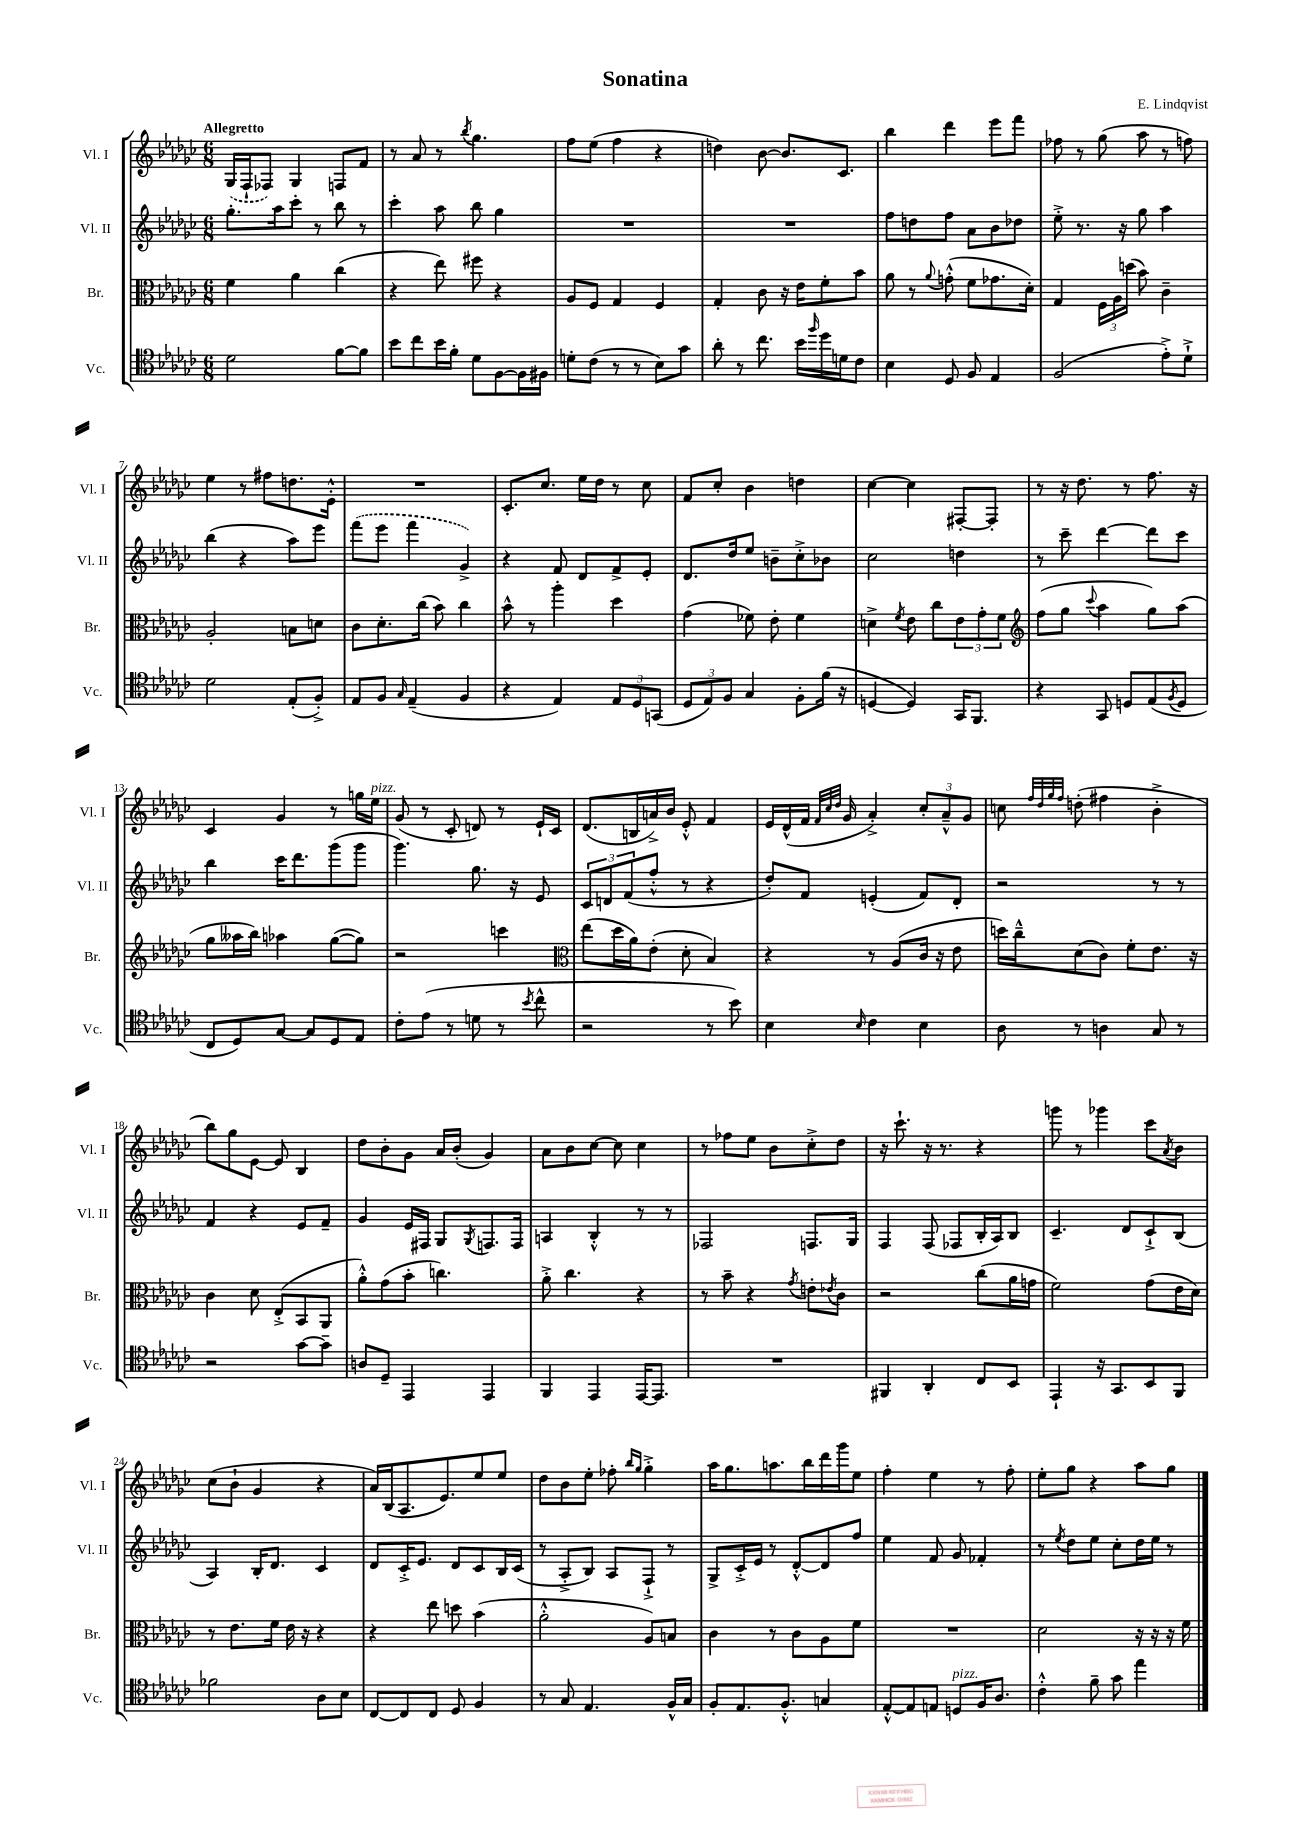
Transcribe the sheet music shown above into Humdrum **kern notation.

**kern	**kern	**kern	**kern
*staff4	*staff3	*staff2	*staff1
*clefC4	*clefC3	*clefG2	*clefG2
*k[b-e-a-d-g-c-]	*k[b-e-a-d-g-c-]	*k[b-e-a-d-g-c-]	*k[b-e-a-d-g-c-]
*M6/8	*M6/8	*M6/8	*M6/8
2d-	4f	8.gg-'	(16G-
.	.	.	16F`
.	.	.	8F-)
.	.	16aa-	.
.	4a-	8ccc-'	4G-
.	.	8r	.
[8f	(4cc-	8bb-	8F
8f]	.	8r	8f
=	=	=	=
8b-	4r	4ccc-'	8r
8cc-	.	.	8a-
16b-	8ee-)	8aa-	8r
16f'	.	.	.
.	.	.	8qbb-
8d-	8ff#	8bb-	4.gg-
[8F	4r	4gg-	.
16F]	.	.	.
16F#	.	.	.
=	=	=	=
8d'	8A-	2.r	8ff
(8c-	8F	.	(8ee-
8r	4G-	.	4ff
8r	.	.	.
8B-)	4F	.	4r
8g-	.	.	.
=	=	=	=
8a-'	4G-'	2.r	4dd)
8r	.	.	.
8.cc-	8c-	.	[8b-
.	16r	.	8.b-]
16b-	16e-	.	.
16qqff	.	.	.
16dd-	8f'	.	.
16d	.	.	8.c-
8c-	8b-	.	.
=	=	=	=
4B-	8a-	8ff	4bb-
.	8r	8dd	.
.	8qqa-	.	.
8D-	(8g'^^	8ff	4ddd-
8F	8f	8a-	.
4E-	8.g-	8b-	8eee-
.	.	8dd-	8fff
.	16d-')	.	.
=	=	=	=
(2F	4G-	8ee-'^	8ff-
.	.	8.r	8r
.	24F	.	(8gg-
.	24A-	.	.
.	.	16r	.
.	(24dd	.	.
.	8b-)	8gg-	8aa-
8e-'^)	4c-~	4aa-	8r
8d-`^	.	.	8ff)
=	=	=	=
2d-	2A-'	(4bb-	4ee-
.	.	4r	8r
.	.	.	8ff#
(8E-'	8B	8aa-)	8.dd
8F'^)	8d	8eee-	.
.	.	.	16e-'^^
=	=	=	=
8E-	8c-	(8fff	2.r
8F	8.d-'	8eee-	.
16qqG-	.	.	.
(4E-~	.	4fff	.
.	(16cc-	.	.
.	8b-)	.	.
4F	4cc-	4g-^)	.
=	=	=	=
4r	8b-^^	4r	8.c-'
.	8r	.	.
.	.	.	8.cc-
4E-)	4aa-'	8f	.
.	.	8d-	16ee-
.	.	.	16dd-
12E-	4dd-	8f^	8r
12D-	.	.	.
.	.	8e-'	8cc-
(12GG	.	.	.
=	=	=	=
12D-	(4g-	8.d-	8f
12E-)	.	.	.
.	.	.	8cc-'
12F	.	.	.
.	.	16dd-	.
4G-	8f-)	8ee-	4b-
.	8e-'	8b~	.
8F'	4f-	8cc-'^	4dd
(16f	.	8b-	.
16r	.	.	.
=	=	=	=
[4D	4d^	2cc-	[4cc-
.	8qf	.	.
4D])	8e-	.	4cc-]
.	8cc-	.	.
16GG-	12e-	4dd	[8F#'
8.FF	.	.	.
.	12g-'	.	.
.	.	.	8F#']
.	12f	.	.
=	=	=	=
*	*clefG2	*	*
4r	(8ff	8r	8r
.	8gg-	8ccc-~	16r
.	.	.	8.dd-
.	8qqccc-	.	.
8GG-	4aa-	[4ddd-	.
8D	.	.	8r
(8E-	8gg-)	8ddd-]	8.ff
8qF	.	.	.
8D	(8aa-	8ccc-	.
.	.	.	16r
=	=	=	=
8C-	8gg-	4bb-	4c-
8D-)	16aa--	.	.
.	16bb-)	.	.
[8G-	4aa-	16ccc-	4g-
.	.	8.ddd-	.
8G-]	.	.	.
8D-	([8gg-	(8ggg-	8r
8E-	8gg-])	8ggg-	16gg
.	.	.	16ee-
=	=	=	=
8c-'	2r	4.ggg-)	(8g-
(8e-	.	.	8r
8r	.	.	8c-'
8d	.	8.gg-	8d)
8r	4ccc	.	8r
.	.	16r	.
8qb-	.	.	.
8cc-^^	.	8e-	16e-`
.	.	.	16c-
=	=	=	=
*	*clefC3	*	*
2r	(8ee-	12c-	(8.d-
.	.	12d	.
.	16dd-	.	.
.	.	(12f	.
.	16a-)	.	16B
.	(8e-'	8ff'^^	16a^)
.	.	.	16b-
.	8d-'	8r	8e-'^^
8r	4B-)	4r	4f
8b-)	.	.	.
=	=	=	=
4B-	4r	8dd-')	16e-
.	.	.	(16d-^^
.	.	8f	16f
.	.	.	32qqf
.	.	.	32qqcc-
.	.	.	32qqdd-
.	.	.	16g-
16qqB-	.	.	.
4c-	8r	(4e'	4a-'^)
.	(8A-	.	.
4B-	16c-	8f)	12cc-'
.	16r	.	.
.	.	.	12a-~^^
.	8e-	8d-'	.
.	.	.	12g-
=	=	=	=
8A-	16dd)	2r	8cc
.	16cc-~^^	.	.
.	.	.	32qqff
.	.	.	32qqdd-
.	.	.	32qqgg-
.	.	.	32qqff
8r	(8d-	.	(8dd'
4A	8c-)	.	4ff#
.	8f'	.	.
8G-	8.e-	8r	4b-'^
8r	.	8r	.
.	16r	.	.
=	=	=	=
2r	4c-	4f	8bb-)
.	.	.	8gg-
.	8d-	4r	[8e-
.	(8E-'^	.	8e-]
[8g-	8BB-	8e-	4B-
8g-~]	8AA-	8f~	.
=	=	=	=
8A	8a-'^^)	4g-	8dd-
8D-~	(8g-	.	8b-'
4EE-	8b-'	16e-	8g-
.	.	16F#	.
.	4.cc)	8G-	16a-
.	.	.	(16b-'
.	.	8qG-	.
4EE-	.	8.F	4g-)
.	.	16F	.
=	=	=	=
4FF	8a-'^	4A	8a-
.	4.cc-	.	8b-
4EE-	.	4B-'^^	[8cc-
.	.	.	8cc-]
[16EE-	4r	8r	4cc-
8.EE-]	.	.	.
.	.	8r	.
=	=	=	=
2.r	8r	2F-	8r
.	8b-~	.	8ff-
.	4r	.	8ee-
.	.	.	8b-
.	8qg-	.	.
.	8e'	8.F	8cc-'^
.	8qe-	.	.
.	8c-	.	8dd-
.	.	16G-	.
=	=	=	=
4FF#	2r	4F	16r
.	.	.	8.ccc-`
4AA-'	.	(8F	16r
.	.	.	8.r
.	.	8F-	.
8C-	(8cc-	16B-'	4r
.	.	16A-)	.
8BB-	16a-	8B-	.
.	16g	.	.
=	=	=	=
4EE-`	2f)	4.c-~	8ggg
.	.	.	8r
16r	.	.	4ggg-
8.GG-	.	.	.
.	.	8d-	.
8BB-	(8g-	8c-`^	8ccc-
.	.	.	8qa-
8FF	16e-	(8B-	8b-
.	16d-)	.	.
=	=	=	=
2f-	8r	4A-)	(8cc-
.	8.e-	.	8b-`
.	.	16B-'	4g-
.	16f	8.d-	.
.	16e-	.	.
.	16r	.	.
8A-	4r	4c-	4r
8B-	.	.	.
=	=	=	=
[8C-	4r	8d-	16a-)
.	.	.	(16B-
8C-]	.	16c-'^	8.A-
.	.	8.e-	.
8C-	8ee-	.	.
.	.	.	8.e-)
8D-	8dd	8d-	.
4F	(4b-	8c-	8ee-
.	.	16B-	8ee-
.	.	(16c-	.
=	=	=	=
8r	2a-'^^	8r	8dd-
8G-	.	8A-'^	8b-
4.E-	.	8B-)	8ee-'
.	.	8A-	8ff-'
.	.	.	16qqbb-
.	.	.	16qqgg-
.	8A-)	8F`^	4gg-'^
16F^^	8B	8r	.
16G-	.	.	.
=	=	=	=
8F'	4c-	8G-^	16aa-
.	.	.	8.gg-
8.E-	.	16c-'^	.
.	.	16e-	.
.	8r	8r	8.aa
8.F'^^	.	.	.
.	8c-	[8d-'^^	.
.	.	.	16bb-
4G	8A-	8d-]	16ddd-
.	.	.	16ggg-
.	8f	8ff	8ee-
=	=	=	=
[8E-'^^	2.r	4ee-	4ff'
8E-]	.	.	.
8E	.	8f	4ee-
8D	.	8g-	.
16F	.	4f-'	8r
8.A-	.	.	.
.	.	.	8ff'
=	=	=	=
4c-'^^	2d-	8r	8ee-'
.	.	8qee-	.
.	.	8dd-	8gg-
8f~	.	8ee-	4r
8g-	.	8cc-'	.
4ee-	16r	16dd-	8aa-
.	16r	16ee-	.
.	16r	8r	8gg-
.	16f	.	.
==	==	==	==
*-	*-	*-	*-
